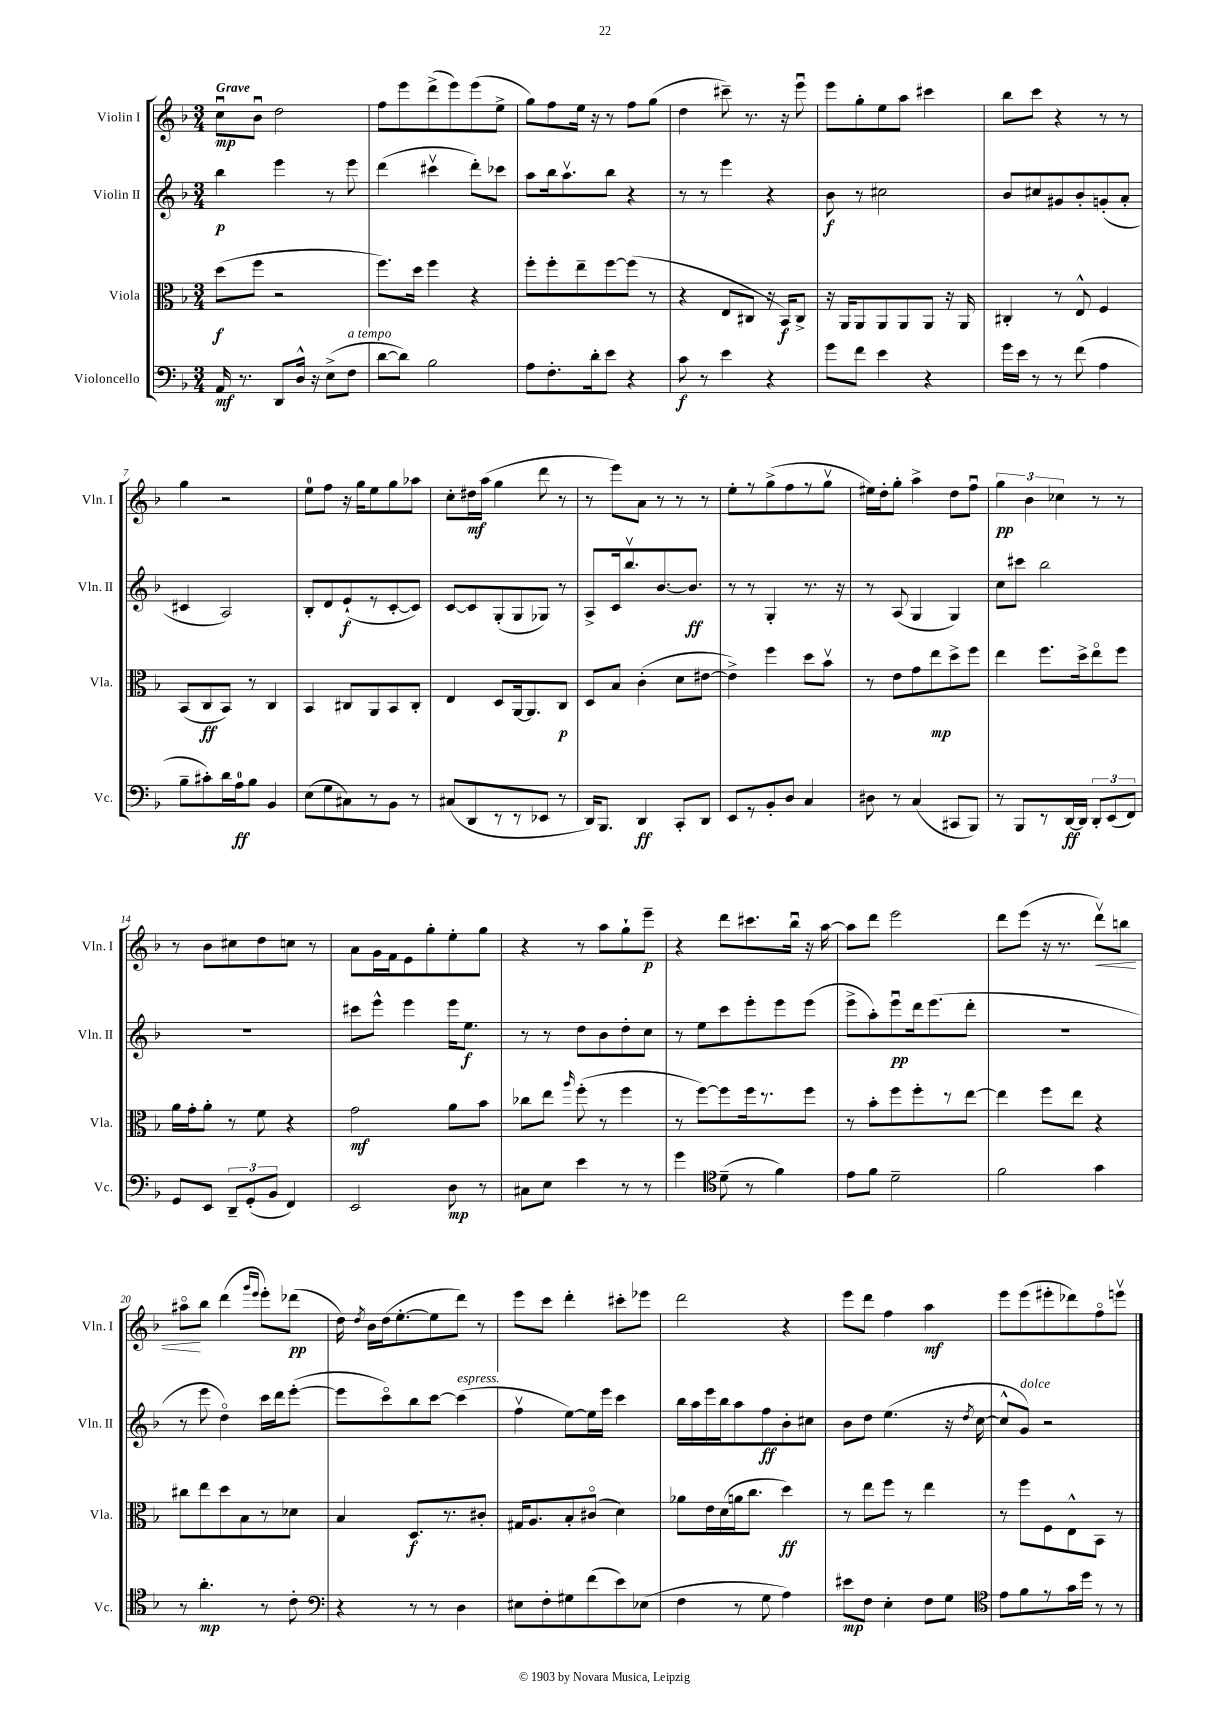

**kern	**dynam	**kern	**dynam	**kern	**dynam	**kern	**dynam
*part4	*part4	*part3	*part3	*part2	*part2	*part1	*part1
*staff4	*staff4	*staff3	*staff3	*staff2	*staff2	*staff1	*staff1
*I"Violoncello	*	*I"Viola	*	*I"Violin II	*	*I"Violin I	*
*I'Vc.	*	*I'Vla.	*	*I'Vln. II	*	*I'Vln. I	*
*clefF4	*	*clefC3	*	*clefG2	*	*clefG2	*
*k[b-]	*	*k[b-]	*	*k[b-]	*	*k[b-]	*
*M3/4	*	*M3/4	*	*M3/4	*	*M3/4	*
=1	=1	=1	=1	=1	=1	=1	=1
!	!	!	!	!	!	!LO:TX:a:B:t=Grave	!
16AA/	mf	(8dd\L	f	4bb-\	p	8ccu\L	mp
8.r	.	.	.	.	.	.	.
.	.	8ff\J	.	.	.	8b-u\J	.
8DD/L	.	2r	.	4eee\	.	2dd\	.
16D^^/Jk	.	.	.	.	.	.	.
16r	.	.	.	.	.	.	.
(8E^\L	.	.	.	8r	.	.	.
!LO:TX:a:i:t=a tempo	!	!	!	!	!	!	!
8F\J	.	.	.	8eee\	.	.	.
=2	=2	=2	=2	=2	=2	=2	=2
[8d\L	.	8.ff\L)	.	(4ddd\	.	8ff\L	.
8d\J])	.	.	.	.	.	8eee\	.
.	.	16dd\Jk	.	.	.	.	.
2B-\	.	4ff\	.	4ccc#Xv\	.	(8ddd^\	.
.	.	.	.	.	.	8eee\)	.
.	.	4r	.	8ddd'\L)	.	(8eee\	.
.	.	.	.	8ccc-X\J	.	8ee^\J	.
=3	=3	=3	=3	=3	=3	=3	=3
8A\L	.	8ff'\L	.	8aa\L	.	8gg\L)	.
8.F'\	.	8ff'\	.	16bb-\k	.	8ff\	.
.	.	.	.	8.aav\	.	.	.
.	.	8ee~\	.	.	.	16ee\Jk	.
16d'\k	.	.	.	.	.	16r	.
8e\J	.	[8ff\	.	8bb-\J	.	8r	.
4r	.	(8ff\J]	.	4r	.	8ff\L	.
.	.	8r	.	.	.	(8gg\J	.
=4	=4	=4	=4	=4	=4	=4	=4
8c\	f	4r	.	8r	.	4dd\	.
8r	.	.	.	8r	.	.	.
4e\	.	8E/L	.	4eee\	.	8ccc#X~\)	.
.	.	8C#X/J	.	.	.	8.r	.
4r	.	16r	.	4r	.	.	.
.	.	16BB-/KL)	f	.	.	16r	.
.	.	8C#^/J	.	.	.	8eeeu\	.
=5	=5	=5	=5	=5	=5	=5	=5
8g\L	.	16r	.	8b-\	f	8eee\L	.
.	.	16AA/KL	.	.	.	.	.
8f\J	.	8AA/	.	8r	.	8gg'\	.
4e\	.	8AA/	.	2cc#X\	.	8ee\	.
.	.	8AA/	.	.	.	8aa\J	.
4r	.	8AA/J	.	.	.	4ccc#X\	.
.	.	16r	.	.	.	.	.
.	.	16AA/	.	.	.	.	.
=6	=6	=6	=6	=6	=6	=6	=6
16g\LL	.	4C#X'/	.	8b-/L	.	8bb-\L	.
16e\JJ	.	.	.	.	.	.	.
8r	.	.	.	8cc#X/	.	8ccc\J	.
8r	.	8r	.	8g#X/	.	4r	.
(8f\	.	8E^^/	.	8b-'/	.	.	.
4A\	.	4F/	.	(8gn'/	.	8r	.
.	.	.	.	8a'/J	.	8r	.
!!LO:LB:g=z
=7	=7	=7	=7	=7	=7	=7	=7
8B-~\L	.	(8BB-/L	.	4c#X/	.	4gg\	.
8c#X'\)	.	8C/	ff	.	.	.	.
16d\L	.	8BB-/J)	.	2A/)	.	2r	.
16A\J	ff	.	.	.	.	.	.
8B-\J	.	8r	.	.	.	.	.
4BB-/	.	4C/	.	.	.	.	.
=8	=8	=8	=8	=8	=8	=8	=8
(8E\L	.	4BB-/	.	8B-'/L	.	8ee\L	.
8G\	.	.	.	8d/	.	8ff\J	.
8C#X\)	.	8C#X/L	.	(8e`/	f	16r	.
.	.	.	.	.	.	16gg\KL	.
8r	.	8AA/	.	8r	.	8ee\	.
8BB-\J	.	8BB-/	.	[8c'/	.	8gg\	.
8r	.	8C#'/J	.	8c/J])	.	8aa-X\J	.
=9	=9	=9	=9	=9	=9	=9	=9
(8C#X/L	.	4E/	.	[8c/L	.	8cc'\L	.
8DD/	.	.	.	8c/]	.	16dd#X\L	mf
.	.	.	.	.	.	(16aa\JJ	.
8r	.	8D/L	.	(8G'/	.	4gg\	.
8r	.	[16AA/k	.	8G/	.	.	.
.	.	8.AA/]	.	.	.	.	.
8EE-X/J	.	.	.	8G-X/J)	.	8ddd\	.
8r	.	8C/J	p	8r	.	8r	.
=10	=10	=10	=10	=10	=10	=10	=10
16DD/KL)	.	8D/L	.	8A^/L	.	8r	.
8.BBB-/J	.	.	.	.	.	.	.
.	.	8B-/J	.	16c/k	.	8eee\L)	.
.	.	.	.	8.bb-v/	.	.	.
4DD/	ff	(4c'\	.	.	.	8a\J	.
.	.	.	.	[8.b-/	.	8r	.
8CC'/L	.	8d\L	.	.	.	8r	.
.	.	.	.	8.b-/J]	ff	.	.
8DD/J	.	[8e#X\J	.	.	.	8r	.
=11	=11	=11	=11	=11	=11	=11	=11
8EE/L	.	4e#^\])	.	8r	.	8ee'\L	.
8r	.	.	.	8r	.	8r	.
8BB-'/	.	4ff\	.	4G'/	.	(8gg^\	.
8D/J	.	.	.	.	.	8ff\	.
4C/	.	8dd\L	.	8.r	.	8r	.
.	.	8b-v\J	.	.	.	8ggv\J	.
.	.	.	.	16r	.	.	.
=12	=12	=12	=12	=12	=12	=12	=12
8D#X\	.	8r	.	8r	.	16ee#X\LL)	.
.	.	.	.	.	.	16dd'\J	.
8r	.	8e\L	.	(8A/	.	8gg'\J	.
(4C/	.	8g\	.	4G/	.	4aa^\	.
.	.	8ee\	mp	.	.	.	.
8CC#X/L	.	8dd^\	.	4G/)	.	8dd\L	.
8BBB-/J)	.	8ff\J	.	.	.	8ffu\J	.
=13	=13	=13	=13	=13	=13	=13	=13
8r	.	4ee\	.	8cc\L	.	6gg\	pp
8BBB-/L	.	.	.	8ccc#X\J	.	.	.
.	.	.	.	.	.	6b-\	.
8r	.	8.ff\L	.	2bb-\	.	.	.
.	.	.	.	.	.	6cc-X\	.
[16DD/L	ff	.	.	.	.	.	.
16DD/JJ]	.	16dd^\k	.	.	.	.	.
12DD'/L	.	8ee\	.	.	.	8r	.
(12EE/	.	.	.	.	.	.	.
.	.	8ff\J	.	.	.	8r	.
12FF/J)	.	.	.	.	.	.	.
!!LO:LB:g=z
=14	=14	=14	=14	=14	=14	=14	=14
8GG/L	.	16a\LL	.	2.r	.	8r	.
.	.	16g'\J	.	.	.	.	.
8EE/J	.	8a'\J	.	.	.	8b-\L	.
12DD~/L	.	8r	.	.	.	8cc#X\	.
(12GG'/	.	.	.	.	.	.	.
.	.	8f\	.	.	.	8dd\	.
12BB-/J	.	.	.	.	.	.	.
4FF/)	.	4r	.	.	.	8ccn\J	.
.	.	.	.	.	.	8r	.
=15	=15	=15	=15	=15	=15	=15	=15
2EE/	.	2g\	mf	8ccc#X\L	.	8a\L	.
.	.	.	.	8eee^^\J	.	16g\L	.
.	.	.	.	.	.	16f\J	.
.	.	.	.	4eee\	.	8e\	.
.	.	.	.	.	.	8gg'\	.
8D\	mp	8a\L	.	16eee\KL	.	8ee'\	.
.	.	.	.	8.ee\J	f	.	.
8r	.	8b-\J	.	.	.	8gg\J	.
=16	=16	=16	=16	=16	=16	=16	=16
8C#X\L	.	8cc-X\L	.	8r	.	4r	.
8E\J	.	8ee\J	.	8r	.	.	.
.	.	16qqaa/	.	.	.	.	.
4e\	.	(8ff'\	.	8dd\L	.	8r	.
.	.	8r	.	8b-\	.	8aa\L	.
8r	.	4ff\	.	8dd'\	.	8gg`\	.
8r	.	.	.	8cc\J	.	8eee~\J	p
=17	=17	=17	=17	=17	=17	=17	=17
4g\	.	8r	.	8r	.	4r	.
.	.	[8ff\L)	.	8ee\L	.	.	.
*clefC4	*	*	*	*	*	*	*
(8d~\	.	8ff\]	.	8ccc\	.	8ddd\L	.
8r	.	16ff\k	.	8eee'\	.	8.ccc#X\	.
.	.	8.r	.	.	.	.	.
4f\)	.	.	.	8eee\	.	.	.
.	.	.	.	.	.	16bb-u\Jk	.
.	.	8ff\J	.	(8eee\J	.	16r	.
.	.	.	.	.	.	[16aa\	.
=18	=18	=18	=18	=18	=18	=18	=18
8e\L	.	8r	.	8eee^\L	.	8aa\L]	.
8f\J	.	8b-'\L	.	8aa'\)	.	8ddd\J	.
2d~\	.	8ff\	.	8eeeu\	pp	2eee\	.
.	.	8ff'\	.	16ddd\k	.	.	.
.	.	.	.	(8.eee\	.	.	.
.	.	8r	.	.	.	.	.
.	.	[8ee\J	.	8ddd'\J	.	.	.
=19	=19	=19	=19	=19	=19	=19	=19
2f\	.	4ee\]	.	2.r	.	8ddd\L	.
.	.	.	.	.	.	(8eee\J	.
.	.	8ff\L	.	.	.	16r	.
.	.	.	.	.	.	8.r	.
.	.	8ee\J	.	.	.	.	.
!	!	!	!	!	!	!	!LO:HP:b
4g\	.	4r	.	.	.	8dddv\L)	<
.	.	.	.	.	.	8bbn\J	.
!!LO:LB:g=z
=20	=20	=20	=20	=20	=20	=20	=20
8r	.	8cc#X\L	.	8r	.	8aa#X\L	.
4.a'\	mp	8ee\	.	8eee\	.	8bb-\J	[
.	.	8dd\	.	4dd\)	.	(4ddd\	.
.	.	8B-\	.	.	.	.	.
.	.	.	.	.	.	16qqggg/LL	.
.	.	.	.	.	.	16qqeee/JJ	.
8r	.	8r	.	16ccc\LL	.	8eee'\L)	.
.	.	.	.	16ddd\J	.	.	.
8c'\	.	8d-X\J	.	([8eee'\J	.	(8ddd-X\J	pp
=21	=21	=21	=21	=21	=21	=21	=21
*clefF4	*	*	*	*	*	*	*
4r	.	4B-/	.	8eee\L]	.	16dd\)	.
.	.	.	.	.	.	8qdd/	.
.	.	.	.	.	.	16b-\LL	.
.	.	.	.	8ccc\)	.	(16dd\J	.
.	.	.	.	.	.	[8.ee'\	.
8r	.	8.D/L	f	8bb-\	.	.	.
8r	.	.	.	[8ccc\J	.	8ee\]	.
.	.	8.r	.	.	.	.	.
!	!	!	!	!LO:TX:a:i:t=espress.	!	!	!
4D\	.	.	.	(4ccc\]	.	8ddd\J)	.
.	.	8c#X'/J	.	.	.	8r	.
=22	=22	=22	=22	=22	=22	=22	=22
8E#X\L	.	16G#X/KL	.	4ffv\	.	8eee\L	.
.	.	8.A/	.	.	.	.	.
8F'\	.	.	.	.	.	8ccc\J	.
8G#X\	.	8B-'/	.	[8ee\L)	.	4ddd'\	.
(8f\	.	(8c#X/J	.	16ee\L]	.	.	.
.	.	.	.	16eee\JJ	.	.	.
8e\)	.	4d\)	.	4ccc\	.	8ccc#X'\L	.
(8E-X\J	.	.	.	.	.	8eee-X\J	.
=23	=23	=23	=23	=23	=23	=23	=23
4F\	.	8a-X\L	.	16bb-\LL	.	2ddd\	.
.	.	.	.	16aa\	.	.	.
.	.	16e\L	.	16eee\	.	.	.
.	.	(16d\	.	16bb-\J	.	.	.
8r	.	16an\J	.	8aa\	.	.	.
.	.	8.cc\J	.	.	.	.	.
8G\	.	.	.	8ff\	ff	.	.
4A\)	.	4dd\)	ff	8b-'\	.	4r	.
.	.	.	.	8cc#X\J	.	.	.
=24	=24	=24	=24	=24	=24	=24	=24
8e#X\L	mp	8r	.	8b-\L	.	8eee\L	.
8F\J	.	8ee\L	.	8dd\J	.	8ddd\J	.
4E'\	.	8ff\J	.	(4.ee\	.	4ff\	.
.	.	8r	.	.	.	.	.
8F\L	.	4ee\	.	.	.	4aa\	mf
8G\J	.	.	.	16r	.	.	.
.	.	.	.	8qdd/	.	.	.
.	.	.	.	[16cc\	.	.	.
=25	=25	=25	=25	=25	=25	=25	=25
*clefC4	*	*	*	*	*	*	*
8e\L	.	8r	.	8cc^^/L]	.	8eee\L	.
!	!	!	!	!LO:TX:a:i:t=dolce	!	!	!
8f\	.	8ff\L	.	8g/J)	.	(8eee\	.
8r	.	8F\	.	2r	.	8eee#X'\	.
16g\L	.	8E^^\	.	.	.	8ddd-X\)	.
16dd\JJ	.	.	.	.	.	.	.
8r	.	8BB-\J	.	.	.	8ff\	.
8r	.	8r	.	.	.	8eeenv\J	.
==	==	==	==	==	==	==	==
*-	*-	*-	*-	*-	*-	*-	*-
